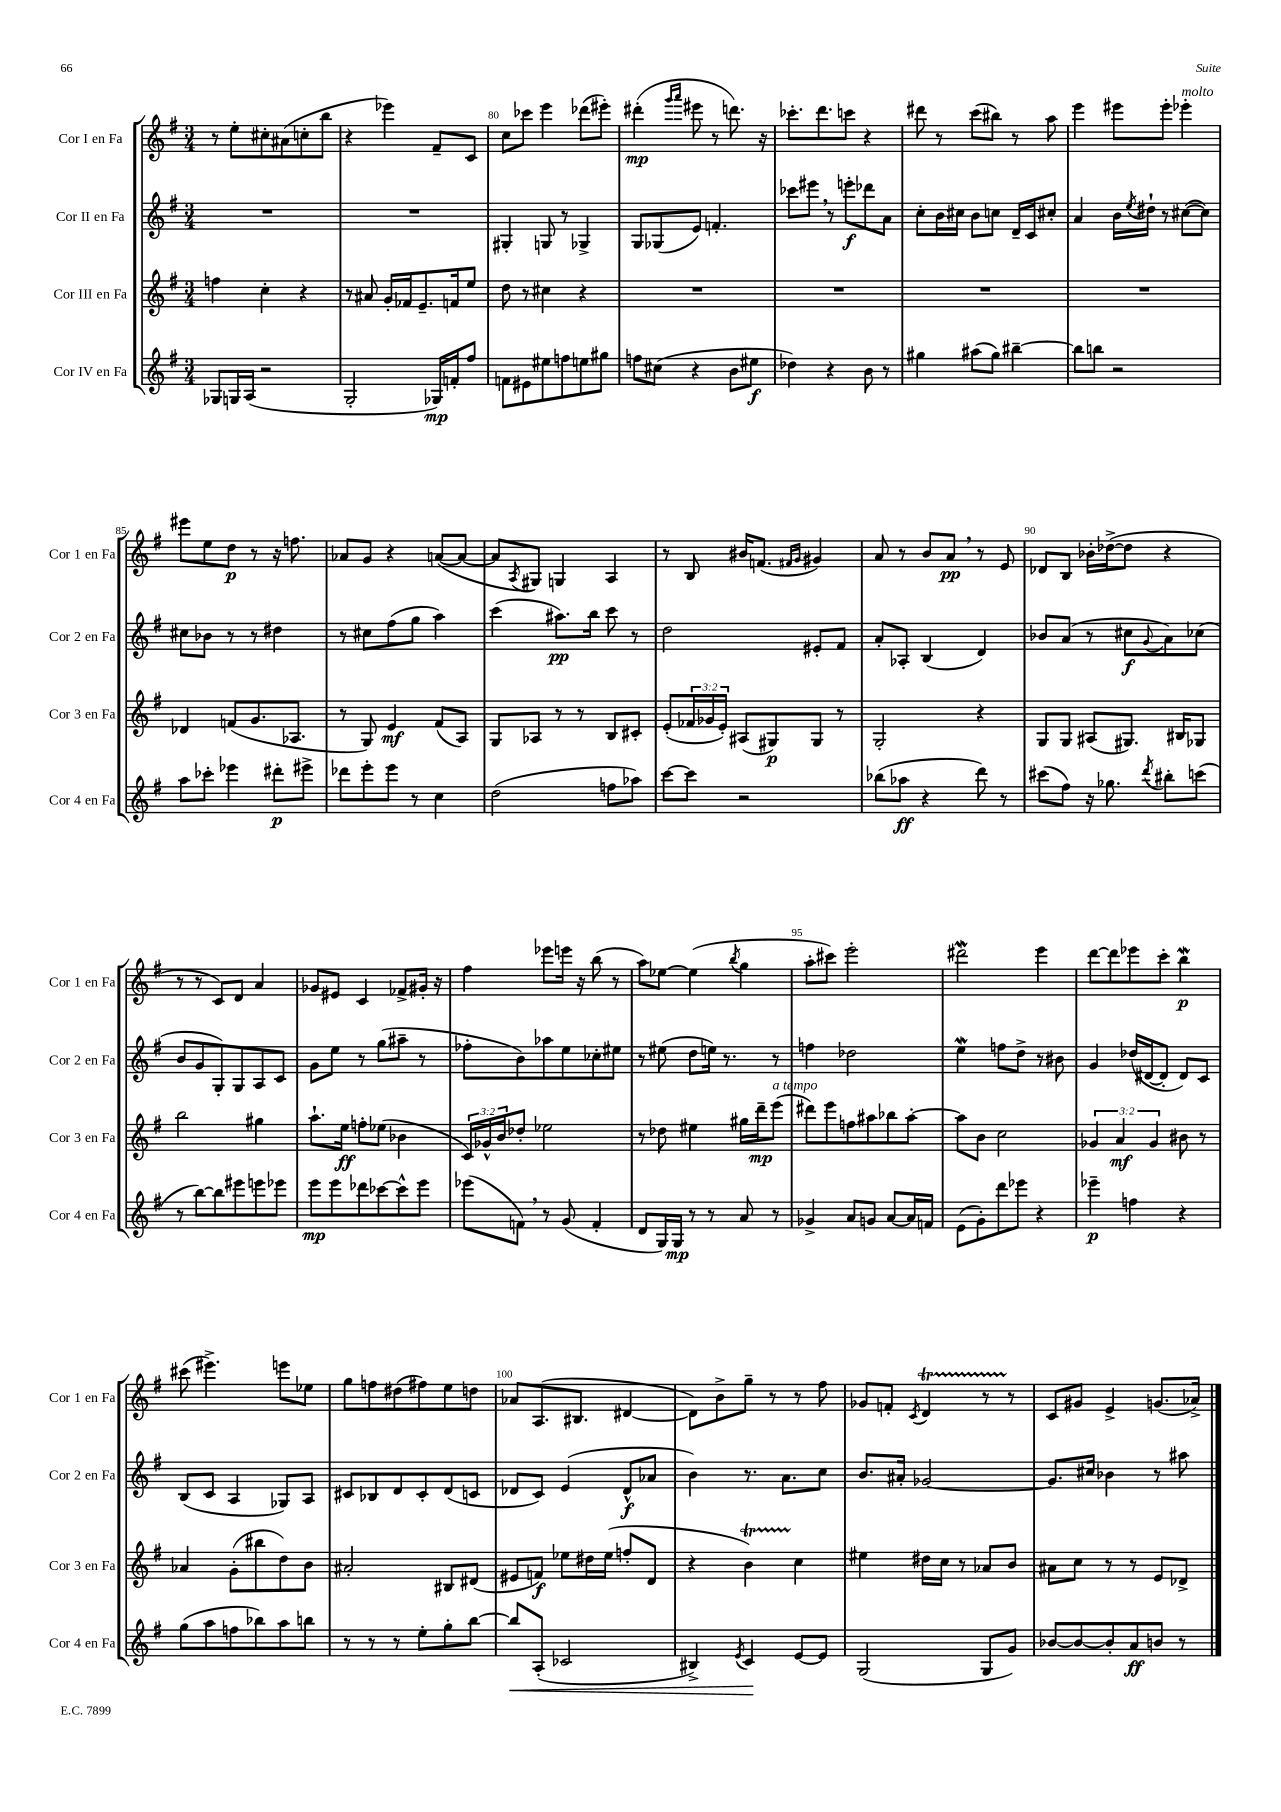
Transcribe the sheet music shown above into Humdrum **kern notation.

**kern	**kern	**kern	**kern
*staff4	*staff3	*staff2	*staff1
*clefG2	*clefG2	*clefG2	*clefG2
*k[f#]	*k[f#]	*k[f#]	*k[f#]
*M3/4	*M3/4	*M3/4	*M3/4
8G-/L	4ff\	2.r	8r
16G/L	.	.	8ee'\L
(16A/JJ	.	.	.
2r	4cc'\	.	8cc#'\
.	.	.	(8a#\
.	4r	.	8cc'\
.	.	.	8bb\J
=	=	=	=
2G'/	8r	2.r	4r
.	8a#/	.	.
.	16g'/LL	.	4eee-\)
.	16f-/J	.	.
.	8.e~/	.	.
16G-/LL)	.	.	8f#~/L
16f'/J	16f/k	.	.
8ff#/J	8ee/J	.	8c/J
=	=	=	=
8f\L	8dd\	4G#'/	8cc\L
8e#\	8r	.	8ccc-\J
8ee#\	4cc#\	8G/	4eee\
8ff\	.	8r	.
8ee\	4r	4G-^/	(8ddd-\L
8gg#\J	.	.	8eee#'\J)
=	=	=	=
8ff\L	2.r	8G/L	(4ddd#'\
(8cc#\J	.	(8G-/	.
.	.	.	16qqggg/LL
.	.	.	16qqaaa/JJ
4r	.	8e/J)	8eee#\
.	.	4.f'/	8r
8b\L	.	.	8.ddd\)
8ee#\J	.	.	.
.	.	.	16r
=	=	=	=
4dd-\)	2.r	8ccc-\L	8.ccc-'\L
.	.	8eee#\J	.
.	.	.	8.ddd\
4r	.	8r	.
.	.	8eee'\L	8ccc\J
8b\	.	8ddd-\	4r
8r	.	8a\J	.
=	=	=	=
4gg#\	2.r	8cc'\L	8ddd#\
.	.	16b\L	8r
.	.	16cc#\JJ	.
(8aa#\L	.	8b\L	(8ccc\L
8gg#\J)	.	8cc\J	8bb#\J)
[4bb#~\	.	16d~/LL	8r
.	.	16c/J	.
.	.	8cc#'/J	8aa\
=	=	=	=
8bb#\]L	2.r	4a/	4eee\
8bb\J	.	.	.
2r	.	16b\LL	8eee#\L
.	.	8qee/	.
.	.	16dd#`\JJ	.
.	.	8r	8eee#'\J
.	.	([8cc#\L	4eee-'\
.	.	8cc#\]J)	.
=	=	=	=
8aa\L	4d-/	8cc#\L	8eee#\L
8ccc-'\J	.	8b-\J	8ee\
4eee-\	(8f/L	8r	8dd\J
.	8.g/	8r	8r
8ddd#'\L	.	4dd#\	16r
.	8.A-/J	.	8.ff\
8eee#^\J	.	.	.
=	=	=	=
8ddd-\L	8r	8r	8a-/L
8eee'\	8G/)	8cc#\L	8g/J
8eee\J	4e/	(8ff#\	4r
8r	.	8gg\J	.
4cc\	(8f#/L	4aa\)	([8a/L
.	8A/J)	.	8a/_J
=	=	=	=
(2dd\	8G/L	(4ccc\	8a/]L
.	.	.	8qA/
.	8A-/J	.	8G#/J)
.	8r	8.aa#\L)	4G/
.	8r	.	.
.	.	16bb\Jk	.
8ff\L	8B/L	8ccc\	4A/
8aa-\J)	8c#'/J	8r	.
=	=	=	=
[8ccc\L	(8e'/L	2dd\	8r
8ccc\]J	24f-/L	.	8B/
.	24g-/	.	.
.	24e'/JJ)	.	.
2r	(8A#/L	.	16b#/LK
.	.	.	(8.f/J
.	8G#/)	.	.
.	.	.	16qqf#/LL
.	.	.	16qqg/JJ
.	8G#/J	8e#'/L	4g#/)
.	8r	8f#/J	.
=	=	=	=
(8bb-\L	2G'/	8a'/L	8a/
8aa-\J	.	8A-'/J	8r
4r	.	(4B/	8b/L
.	.	.	8a/J
8ddd\)	4r	4d/)	8r
8r	.	.	8e/
=	=	=	=
(8ccc#\L	8G/L	8b-/L	8d-/L
8ff#\J)	8G/J	(8a/J	8B/J
16r	(8A#/L	8r	16b-'\LL
8.gg-\	.	.	([16dd-^\J
.	8.G#/J)	8cc#\L	8dd-\]J
8qddd/	.	8qqg/	.
8bb#'\L	.	8a\)	4r
.	16B#/LK	.	.
(8ccc\J	8G-/J	(8cc-\J	.
=	=	=	=
8r	2bb\	8b/L	8r
[8bb\L)	.	8g/	8r
8bb\]	.	8G'/)	8c/L)
8eee#\	.	8G/	8d/J
8eee\	4gg#\	8A/	4a/
8eee-\J	.	8c/J	.
=	=	=	=
8eee\L	8.aa`\L	8g\L	8g-/L
8eee\	.	8ee\J	8e#/J
.	16ee\Jk	.	.
8ddd-\	8ff'\L	8r	4c/
[8ccc-\	(8ee-\J	(8gg\L	.
8ccc-^^\]	4b-\	8aa#~\J	8f-^/L
8eee\J	.	8r	16g#'/Jk
.	.	.	16r
=	=	=	=
(8eee-\L	24c/LL)	8ff-'\L	4ff#\
.	24g-^^/	.	.
.	24b/J	.	.
8f\J)	8dd-'/J	8b\)	.
8r	2ee-\	8aa-\	8eee-\L
(8g/	.	8ee\	16eee\Jk
.	.	.	16r
4f'/	.	8cc-'\	(8bb\
.	.	8ee#\J	8r
=	=	=	=
8d/L	8r	8r	8aa\L)
16G/L)	8dd-\	(8ee#\	[8ee-\J
16G/JJ	.	.	.
8r	4ee#\	8dd\L	(4ee-\]
8r	.	16ee\Jk)	.
.	.	8.r	.
.	.	.	8qbb/
8a/	16gg#\LL	.	4gg\
.	16ddd~\J	.	.
8r	(8eee\J	8r	.
=	=	=	=
4g-^/	8ddd#\L)	4ff\	8aa'\L
.	8eee\	.	8ccc#\J)
8a/L	8ff\	2dd-\	2eee'\
8g/J	8aa#\	.	.
[8a/L	8bb-\	.	.
16a/]L	[8aa#'\J	.	.
16f/JJ	.	.	.
=	=	=	=
(8e\L	8aa#\]L	4ee\	2ddd#\
8g'\)	8b\J	.	.
8ddd\	2cc\	8ff\L	.
8eee-\J	.	8dd^\J	.
4r	.	8r	4eee\
.	.	8b#\	.
=	=	=	=
4eee-~\	6g-/	4g/	[8ddd\L
.	.	.	8ddd\]
.	6a/	.	.
4ff\	.	(16dd-/LL	8eee-\
.	.	[16d#/J	.
.	6g-/	.	.
.	.	8d#'/]J	8ccc'\J
4r	8b#\	8d#/L)	4bb\
.	8r	8c/J	.
=	=	=	=
(8gg\L	4a-/	(8B/L	(8ccc#\
8aa\	.	8c/J	4.eee#^\)
8ff\	(8g'\L	4A/	.
8bb-\)	8bb#\	.	.
8aa\	8dd\)	8G-/L)	8eee\L
8bb\J	8b\J	8A/J	8ee-\J
=	=	=	=
8r	2a#'/	8c#/L	8gg\L
8r	.	8B-/	8ff\
8r	.	8d/	(8dd#\
8ee'\L	.	8c#'/	8ff#\)
8gg'\	8B#/L	(8d/	8ee\
[8bb\J	(8d#/J	8c/J	8dd\J
=	=	=	=
8bb/]L	8e#/L	8d-/L	8a-/L
(8A'/J	8f/J)	8c/J)	(8.A/
2c-/	8ee-\L	(4e/	.
.	.	.	8.B#/J
.	16dd#\L	.	.
.	(16ee-\JJ	.	.
.	8ff'/L	8d-^^/L	[4d#/
.	8d/J	8a-/J	.
=	=	=	=
4B#^/)	4r	4b\)	8d#\]L)
.	.	.	8b^\
8qe/	.	.	.
4c/	4b\)	8.r	8gg~\J
.	.	.	8r
.	.	8.a\L	.
[8e/L	4cc\	.	8r
8e/]J	.	8cc\J	8ff#\
=	=	=	=
(2G/	4ee#\	8.b/L	8g-/L
.	.	.	8f'/J
.	.	16a#'/Jk	.
.	.	.	8qc/
.	16dd#\LL	[2g-/	4d/
.	16cc\JJ	.	.
.	8r	.	.
8G/L	8a-/L	.	8r
8g/J)	8b/J	.	8r
=	=	=	=
[8b-/L	8a#\L	8.g-/]L	8c/L
8b-/_	8cc\J	.	8g#/J
.	.	16cc#/Jk	.
8b-'/]	8r	4b-\	4e^/
8a/	8r	.	.
8b/J	8e/L	8r	(8.g/L
8r	8d-^/J	8aa#\	.
.	.	.	16a-^/Jk)
==	==	==	==
*-	*-	*-	*-
